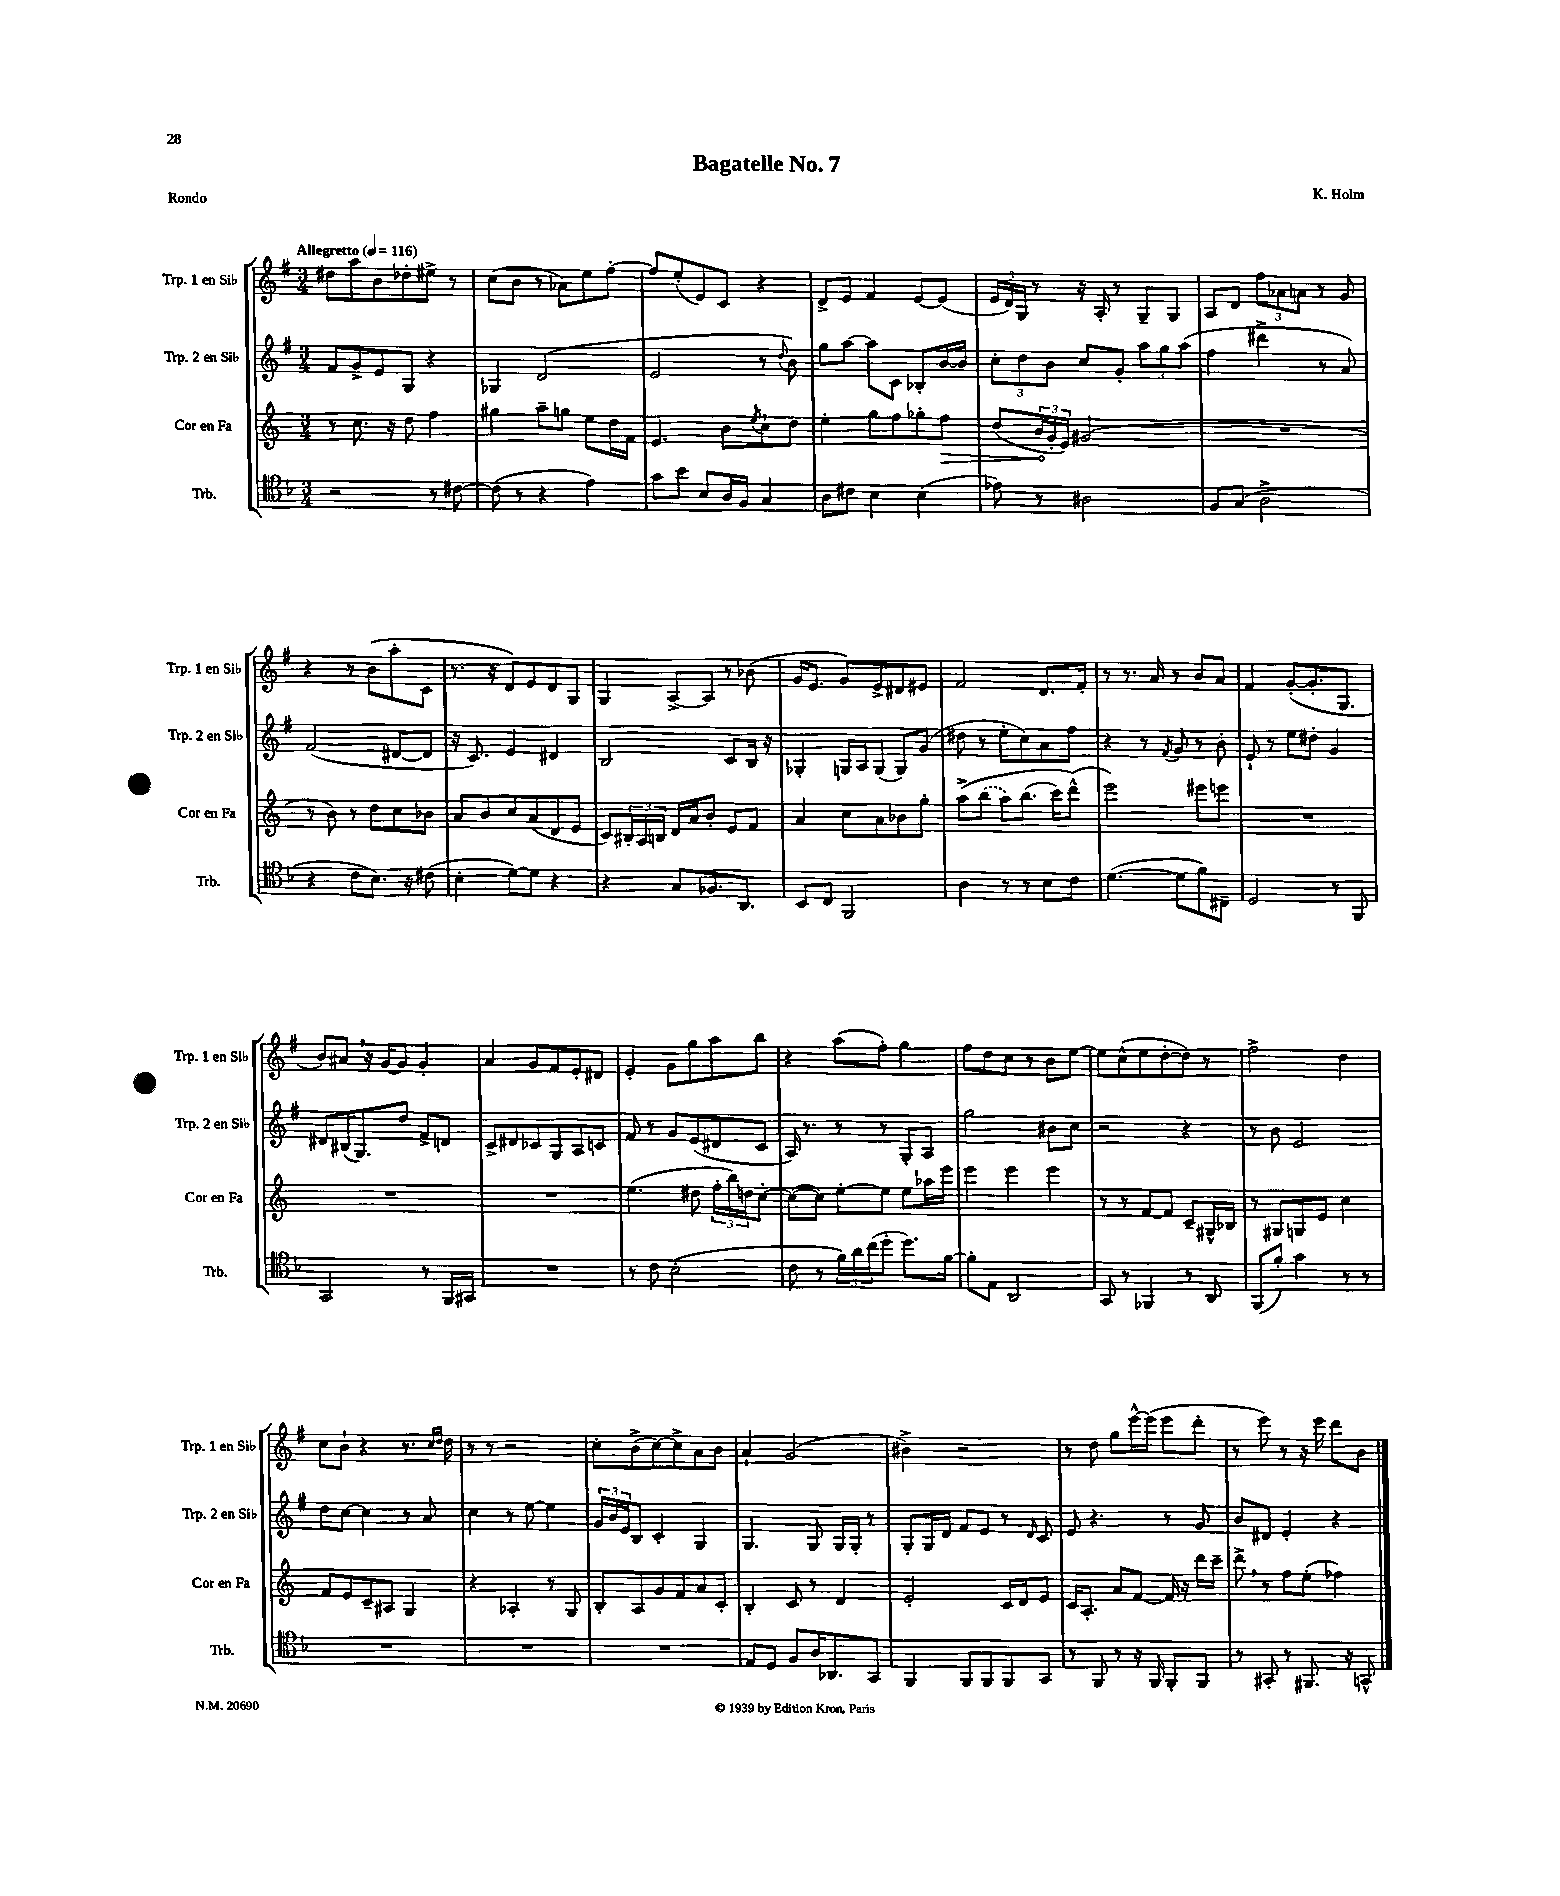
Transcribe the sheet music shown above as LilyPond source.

\header { title = "Bagatelle No. 7" composer = "K. Holm" piece = "Rondo" }
<<
\new StaffGroup <<
\new Staff = "s0" \with { instrumentName = "Trp. 1 en Sib" shortInstrumentName = "Trp. 1 en Sib" } {
    \clef treble \key g \major \numericTimeSignature \time 3/4 \tempo "Allegretto" 4 = 116
    dis''8 a''8 b'8 des''8-. eis''8-> r8 |
    c''8( b'8 r8 aes'8) e''8 fis''8~-. |
    fis''8 e''8-.( e'8) c'8 r4 |
    d'8-> e'8 fis'4 e'8~ e'8( |
    \tuplet 3/2 { e'16 d'16) g16 } r8 r16 a16-. r8 g8-- g8 |
    a8 d'8 \tuplet 3/2 { fis''8 aes'8 a'8 } r8 g'8 |
    r4 r8 b'8( a''8-. c'8 |
    r8. r16 d'8) e'8 d'8 g8 |
    g4 a8~-> a8 r8 bes'8( |
    g'16 e'8. g'8) e'8-> dis'8 eis'8 |
    fis'2 d'8. fis'16-. |
    r8 r8. a'16 r8 b'8 a'8 |
    fis'4 g'8~-.( g'8.-. g8. |
    b'8) ais'8 \breathe r16 g'16~ g'8 g'4-. |
    a'4 g'8 fis'8 e'8-. dis'8 |
    e'4-. g'8 g''8 a''8 b''8 |
    r4 a''8( fis''8-.) g''4 |
    fis''8 d''8 c''8 r8 b'8 e''8~ |
    e''8 c''8-^( e''8 d''8~-. d''8) r8 |
    fis''2-> d''4 |
    c''8 b'8-! r4 r8. \grace { c''16 d''16 } d''16 |
    r8 r8 r2 |
    c''8-. b'8->( c''8~) c''8-> a'8 b'8 |
    a'4-! g'2( |
    bis'4->) r2 |
    r8 d''8 g''8 e'''16~-^ e'''16( e'''8 d'''8-. |
    r8 e'''8) r8 r16 e'''16 d'''8 b'8 \bar "|." |
}
\new Staff = "s1" \with { instrumentName = "Trp. 2 en Sib" shortInstrumentName = "Trp. 2 en Sib" } {
    \clef treble \key g \major \numericTimeSignature \time 3/4
    fis'8 g'8-> e'8 g8 r4 |
    ges4 d'2( |
    e'2 r8 \appoggiatura { d''8 } b'8) |
    g''8 a''8~ a''8 c'8 bes8-. b'16~ b'16 |
    \tuplet 3/2 { c''8-. d''8 b'8 } c''8 g'8-. \tuplet 3/2 { a''8 g''8 a''8( } |
    fis''4 dis'''4-> r8 a'8) |
    fis'2( dis'8~ dis'8 |
    r16 c'8.) e'4 dis'4 |
    b2 c'8 b16 r16 |
    ges4-. g16 a16 g8( g8) g'8( |
    dis''8 r8 e''8-. c''8) a'8 fis''8 |
    r4 r8 \acciaccatura { fis'8 } g'8 r8 b'8-. |
    e'8-! r8 e''8 dis''8-. g'4 |
    dis'8 bis16( g8.) d''8 fis'8-> d'8 |
    c'8-> dis'8 ces'8 g8 a8 c'8 |
    fis'8 r8 g'8 e'8( dis'8 c'8 |
    a16) r8. r8 r8 g8-. a8 |
    g''2 bis'8 c''8 |
    r2 r4 |
    r8 b'8 e'2 |
    d''8 c''8~ c''4 r8 a'8 |
    c''4 r8 e''8~ e''4 |
    \tuplet 3/2 { g'16 b'16 e'16 } b8 c'4-. g4 |
    g4. g8 g16 g16-. r8 |
    g8-. g16 d'16 fis'8 e'8 r8 \grace { d'16 } c'8 |
    e'8 r4. r8 g'8 |
    b'8 dis'8 e'4-. r4 \bar "|." |
}
\new Staff = "s2" \with { instrumentName = "Cor en Fa" shortInstrumentName = "Cor en Fa" } {
    \clef treble \key c \major \numericTimeSignature \time 3/4
    r8 c''8. r16 d''8 f''4 |
    gis''4 a''8-- g''8 e''8 d''16 f'16 |
    e'4. b'8 \acciaccatura { e''8 } c''8-! d''8 |
    e''4-. g''8 f''8 ges''8-. \once \override Hairpin.circled-tip = ##t f''8\> |
    d''8( \tuplet 3/2 { b'16\! g'16-. e'16) } gis'2( |
    R2. |
    r8 b'8) r8 d''8 c''8 bes'8 |
    a'8 b'8 c''8 a'8( d'8 e'8 |
    c'8) \tuplet 3/2 { bis16-. a16 b16 } d'16 a'16 b'8-. e'8 f'8 |
    a'4 c''8 a'8 bes'8 g''8-. |
    a''8->\( \once \slurDashed b''8( a''8) b''8.( c'''16) d'''8-^(\) |
    e'''2) eis'''8 e'''8 |
    R2. |
    R2. |
    R2. |
    e''4.( dis''8 \tuplet 3/2 { f''16-. b''16) d''16 } c''8~-. |
    c''8~( c''8) e''8~-. e''8 e''8 aes''16 e'''16 |
    e'''4 e'''4 e'''4 |
    r8 r8 f'8~ f'8 c'8-- gis16-^ bes16 |
    r8 gis8 g8 e'8 c''4 |
    f'8 e'8 c'8-- ais8 g4 |
    r4 aes4-. r8 g8 |
    b8-. a8 g'8 f'8 a'8 c'8-. |
    b4-. c'8 r8 d'4 |
    e'2-. c'16 d'16 e'8 |
    c'16 a8.-. a'8 f'8~ f'16 r16 d'''16 c'''16-- |
    d'''8-> \breathe r8 f''8 e''8-.( fes''4) \bar "|." |
}
\new Staff = "s3" \with { instrumentName = "Trb." shortInstrumentName = "Trb." } {
    \clef tenor \key f \major \numericTimeSignature \time 3/4
    r2 r8 cis'8~ |
    cis'8( r8 r4 e'4) |
    g'8 bes'8 bes8 a16 f16 g4 |
    a8 cis'8 bes4 bes4( |
    ees'8) r8 ais2 |
    f8 g8( a2-> |
    r4 c'8 bes8.) r16 cis'8( |
    bes4-. d'8~) d'8 r4 |
    r4 g8 fes8. a,8. |
    bes,8 c8 f,2 |
    a4 r8 r8 bes8 c'8 |
    d'4.~( d'8 f'8) cis8-- |
    d2 r8 f,8 |
    g,2 r8 f,16 gis,16 |
    R2. |
    r8 c'8 bes2-.( |
    c'8 r8 \tuplet 3/2 { f'16) a'16 c''16( } d''8-. d''8.) f'16~ |
    f'8-. e8 a,2 |
    g,8 r8 fes,4 r8 a,8 |
    f,8( f'8-.) g'4 r8 r8 |
    R2. |
    R2. |
    R2. |
    e8 d8 f8 a16 aes,8. g,8 |
    f,4 f,8 f,8 f,8 g,8 |
    r8 f,8 r8 r16 f,16 f,8-. f,8 |
    r8 gis,8-. r8 fis,8. r16 g,8-^ \bar "|." |
}
>>
>>
\layout { \context { \Score \remove "Bar_number_engraver" } }
